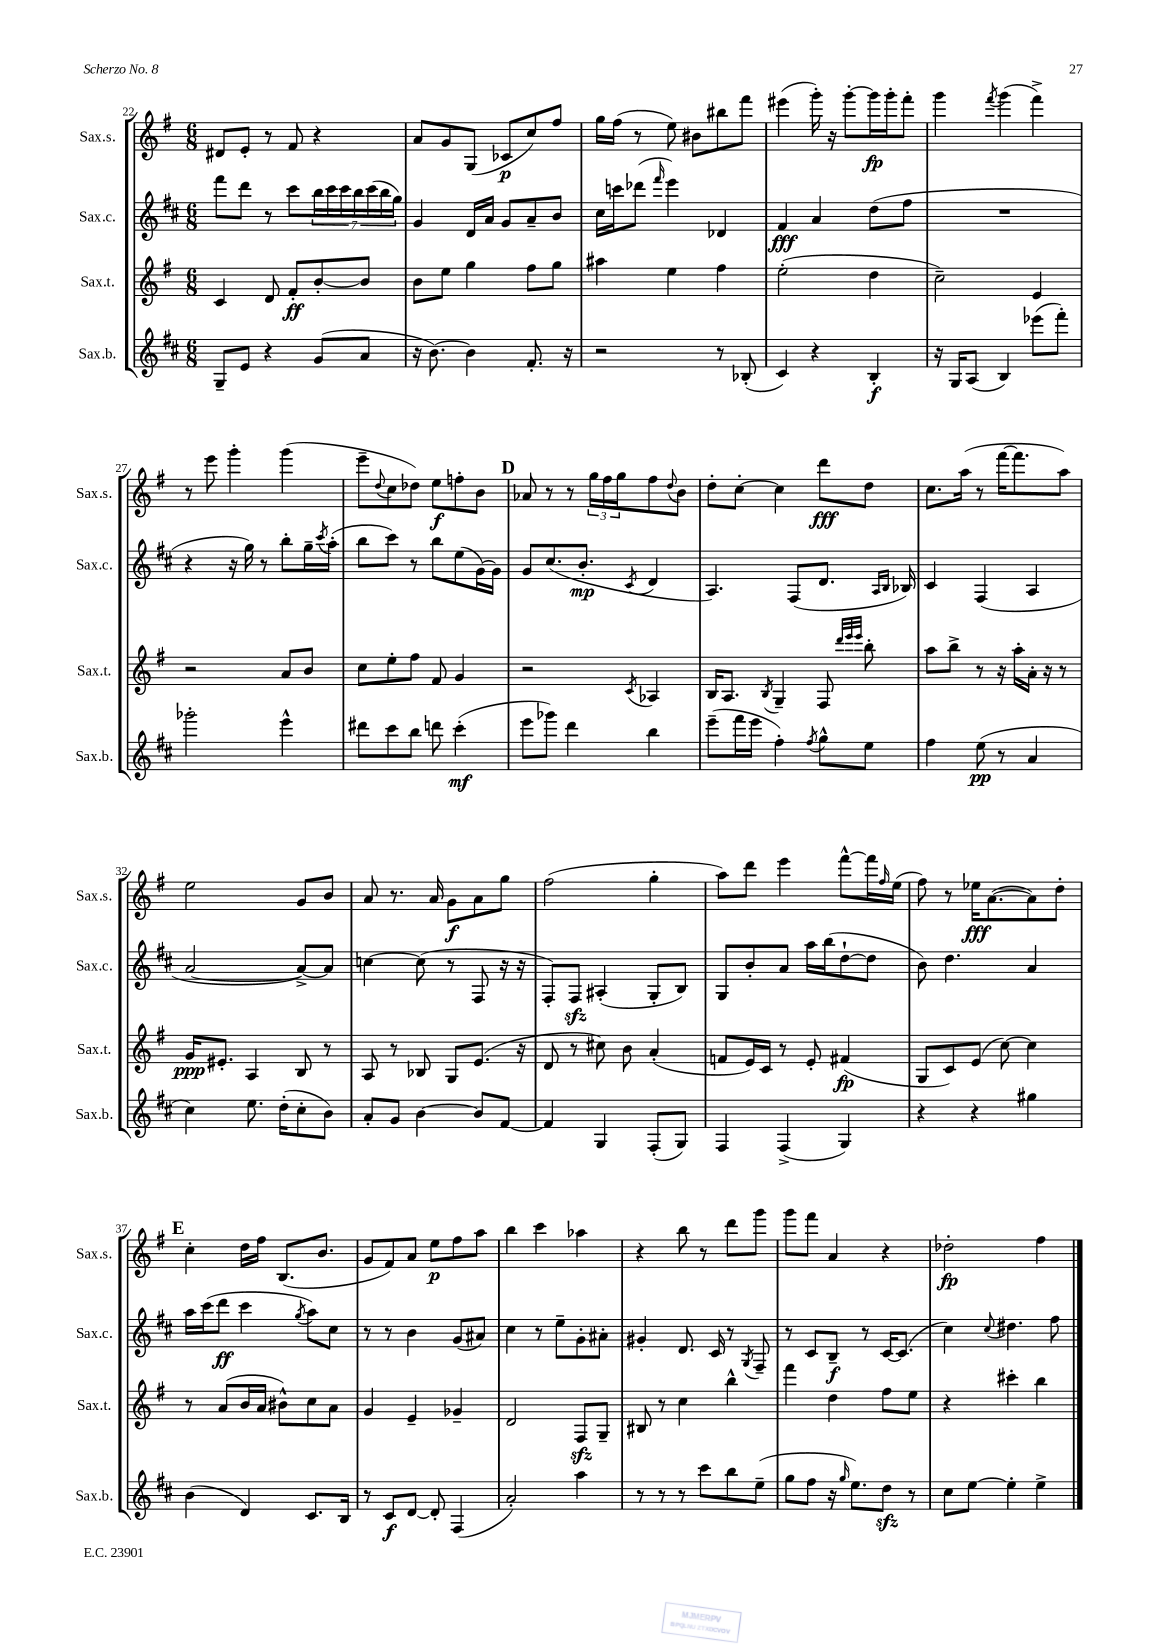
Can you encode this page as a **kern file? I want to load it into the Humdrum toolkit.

**kern	**dynam	**kern	**dynam	**kern	**dynam	**kern	**dynam
*part4	*part4	*part3	*part3	*part2	*part2	*part1	*part1
*staff4	*staff4	*staff3	*staff3	*staff2	*staff2	*staff1	*staff1
*I"Sax.b.	*	*I"Sax.t.	*	*I"Sax.c.	*	*I"Sax.s.	*
*I'Sax.b.	*	*I'Sax.t.	*	*I'Sax.c.	*	*I'Sax.s.	*
*clefG2	*	*clefG2	*	*clefG2	*	*clefG2	*
*k[f#c#]	*	*k[f#]	*	*k[f#c#]	*	*k[f#]	*
*M6/8	*	*M6/8	*	*M6/8	*	*M6/8	*
=22	=22	=22	=22	=22	=22	=22	=22
8G~/L	.	4c/	.	8fff#\L	.	8d#X/L	.
8e/J	.	.	.	8ddd\J	.	8e'/J	.
4r	.	8d/	.	8r	.	8r	.
.	.	8f#'/L	ff	8ccc#\L	.	8f#/	.
(8g/L	.	[8b'/	.	28bb\L	.	4r	.
.	.	.	.	28ccc#\	.	.	.
.	.	.	.	28ccc#\	.	.	.
.	.	.	.	28bb\	.	.	.
8a/J	.	8b/J]	.	.	.	.	.
.	.	.	.	(28ccc#\	.	.	.
.	.	.	.	28bb\	.	.	.
.	.	.	.	28gg\JJ)	.	.	.
=23	=23	=23	=23	=23	=23	=23	=23
16r	.	8b\L	.	4g/	.	8a/L	.
[8.b\)	.	.	.	.	.	.	.
.	.	8ee\J	.	.	.	8g/	.
4b\]	.	4gg\	.	16d/LL	.	(8G/J	.
.	.	.	.	16a/JJ	.	.	.
.	.	.	.	8g/L	.	8c-X/L	p
8.f#'/	.	8ff#\L	.	8a~/	.	8cc/)	.
.	.	8gg\J	.	8b/J	.	8ff#/J	.
16r	.	.	.	.	.	.	.
=24	=24	=24	=24	=24	=24	=24	=24
2r	.	4aa#X\	.	16cc#\LL	.	16gg\LL	.
.	.	.	.	16cccn\J	.	(16ff#\JJ	.
.	.	.	.	(8ddd-X\J	.	8r	.
.	.	.	.	16qqfff#/	.	.	.
.	.	4ee\	.	4eee\)	.	8ee\)	.
.	.	.	.	.	.	8b#X\L	.
8r	.	4ff#\	.	4d-X/	.	8bb#X\	.
(8B-X'/	.	.	.	.	.	8fff#\J	.
=25	=25	=25	=25	=25	=25	=25	=25
4c#/)	.	(2ee'\	.	4f#/	fff	(4eee#X\	.
4r	.	.	.	4a/	.	16ggg'\)	.
.	.	.	.	.	.	16r	.
.	.	.	.	.	.	[8ggg'\L	.
4B'/	f	4dd\	.	(8dd\L	.	16ggg\L]	fp
.	.	.	.	.	.	16ggg'\J	.
.	.	.	.	8ff#\J	.	8fff#'\J	.
=26	=26	=26	=26	=26	=26	=26	=26
16r	.	2cc~\)	.	2.r	.	4ggg\	.
16G/KL	.	.	.	.	.	.	.
(8A/J	.	.	.	.	.	.	.
.	.	.	.	.	.	8qfff#/	.
4B/)	.	.	.	.	.	(4ggg\	.
(8eee-X\L	.	4e/	.	.	.	4fff#^\)	.
8fff#'\J)	.	.	.	.	.	.	.
!!LO:LB:g=z
=27	=27	=27	=27	=27	=27	=27	=27
2ggg-X'\	.	2r	.	4r	.	8r	.
.	.	.	.	.	.	8eee\	.
.	.	.	.	16r	.	4ggg'\	.
.	.	.	.	16gg\)	.	.	.
.	.	.	.	8r	.	.	.
4eee^^\	.	8a/L	.	8bb'\L	.	(4ggg\	.
.	.	8b/J	.	16gg~\L	.	.	.
.	.	.	.	8qccc#/	.	.	.
.	.	.	.	(16aa'\JJ	.	.	.
=28	=28	=28	=28	=28	=28	=28	=28
8ddd#X\L	.	8cc\L	.	8bb\L	.	8eee~\L	.
.	.	.	.	.	.	8qqdd/	.
8ccc#\	.	8ee'\	.	8ccc#\J)	.	8cc\	.
8bb\J	.	8ff#\J	.	8r	.	8dd-X\J)	.
8dddn\	.	8f#/	.	8bb\L	.	8ee\L	f
(4ccc#'\	mf	4g/	.	(8ee\	.	8ffn'\	.
.	.	.	.	[16g\L)	.	8b\J	.
.	.	.	.	16g\JJ]	.	.	.
!!LO:REH:place=s1:t=D
=29	=29	=29	=29	=29	=29	=29	=29
8eee\L	.	2r	.	8g/L	.	8a-X/	.
8ggg-X\J)	.	.	.	(8.cc#/	.	8r	.
4ddd\	.	.	.	.	.	8r	.
.	.	.	.	8.b'/J	mp	.	.
.	.	.	.	.	.	24gg\LL	.
.	.	.	.	.	.	24ff#\	.
.	.	.	.	.	.	24gg\J	.
.	.	8qc/	.	8qc#/	.	.	.
4bb\	.	4A-X/	.	4d/	.	8ff#\	.
.	.	.	.	.	.	8qqdd/	.
.	.	.	.	.	.	8b\J	.
=30	=30	=30	=30	=30	=30	=30	=30
(8eee~\L	.	16B/KL	.	4.A/)	.	8dd'\L	.
.	.	8.A/J	.	.	.	.	.
16fff#\L	.	.	.	.	.	[8cc'\J	.
16eee\JJ	.	.	.	.	.	.	.
.	.	8qB/	.	.	.	.	.
4ff#'\)	.	4G~/	.	.	.	4cc\]	.
.	.	.	.	(8F#/L	.	.	.
8qff#/	.	.	.	.	.	.	.
8gg^^\L	.	8F#/	.	8.d/J	.	8ddd\L	fff
.	.	32qqddd/LLL	.	.	.	.	.
.	.	32qqeee/	.	.	.	.	.
.	.	32qqeee/JJJ	.	.	.	.	.
8ee\J	.	8bb'\	.	.	.	8dd\J	.
.	.	.	.	16qqA/LL	.	.	.
.	.	.	.	16qqB/JJ	.	.	.
.	.	.	.	16B-X/)	.	.	.
=31	=31	=31	=31	=31	=31	=31	=31
4ff#\	.	8aa\L	.	4c#/	.	8.cc\L	.
.	.	8bb^\J	.	.	.	.	.
.	.	.	.	.	.	(16aa\Jk	.
(8ee\	pp	8r	.	(4F#/	.	8r	.
8r	.	16r	.	.	.	[16fff#\KL	.
.	.	16aa'\LL	.	.	.	8.fff#\]	.
4a/	.	16a'\JJ	.	4A/	.	.	.
.	.	16r	.	.	.	.	.
.	.	8r	.	.	.	8aa\J)	.
!!LO:LB:g=z
=32	=32	=32	=32	=32	=32	=32	=32
4cc#\)	.	16g/KL	ppp	[2a/	.	2ee\	.
.	.	8.e#X'/J	.	.	.	.	.
8.ee\	.	4A/	.	.	.	.	.
(16dd'\KL	.	.	.	.	.	.	.
8cc#'\	.	8B/	.	8a^/L_)	.	8g/L	.
8b\J)	.	8r	.	8a/J]	.	8b/J	.
=33	=33	=33	=33	=33	=33	=33	=33
8a'/L	.	8A/	.	[4ccn\	.	8a/	.
8g/J	.	8r	.	.	.	8.r	.
[4b\	.	8B-X/	.	(8cc\]	.	.	.
.	.	.	.	.	.	16a/	.
.	.	8G/L	.	8r	.	8g\L	f
8b/L]	.	(8.e/J	.	8F#/	.	8a\	.
[8f#/J	.	.	.	16r	.	8gg\J	.
.	.	16r	.	16r	.	.	.
=34	=34	=34	=34	=34	=34	=34	=34
4f#/]	.	8d/	.	8F#'/L)	.	(2ff#\	.
.	.	8r	.	8F#zz/J	.	.	.
4G/	.	8cc#X\)	.	(4A#X'/	.	.	.
.	.	8b\	.	.	.	.	.
(8F#'/L	.	(4a'/	.	8G'/L	.	4gg'\	.
8G/J)	.	.	.	8B/J)	.	.	.
=35	=35	=35	=35	=35	=35	=35	=35
4F#/	.	8fn/L	.	8G/L	.	8aa\L)	.
.	.	16e/L)	.	8b'/	.	8ddd\J	.
.	.	16c/JJ	.	.	.	.	.
(4F#^/	.	8r	.	8a/J	.	4eee\	.
.	.	8e'/	.	16aa\LL	.	.	.
.	.	.	.	(16bb\J	.	.	.
4G/)	.	(4f#X/	fp	[8dd`\	.	[8fff#^^\L	.
.	.	.	.	8dd\J]	.	16fff#\L]	.
.	.	.	.	.	.	16qqff#/	.
.	.	.	.	.	.	(16ee\JJ	.
=36	=36	=36	=36	=36	=36	=36	=36
4r	.	8G/L	.	8b\)	.	8ff#\)	.
.	.	8c/)	.	4.dd\	.	8r	.
4r	.	(8e/J	.	.	.	16ee-X\KL	fff
.	.	.	.	.	.	([8.a\	.
.	.	[8cc\)	.	.	.	.	.
4gg#X\	.	4cc\]	.	4a/	.	8a\])	.
.	.	.	.	.	.	8dd'\J	.
!!LO:LB:g=z
!!LO:REH:place=s1:t=E
=37	=37	=37	=37	=37	=37	=37	=37
(4b\	.	8r	.	16aa\LL	.	4cc'\	.
.	.	.	.	(16ccc#\J	.	.	.
.	.	(8a/L	.	8ddd\J	ff	.	.
4d/)	.	16b/L	.	4ccc#\	.	16dd\LL	.
.	.	16a/JJ	.	.	.	16ff#\JJ	.
.	.	8b#X^^\L)	.	.	.	(8.B/L	.
.	.	.	.	8qgg/	.	.	.
8.c#/L	.	8cc\	.	8aa\L)	.	.	.
.	.	.	.	.	.	8.b/J	.
.	.	8a\J	.	8cc#\J	.	.	.
16B/Jk	.	.	.	.	.	.	.
=38	=38	=38	=38	=38	=38	=38	=38
8r	.	4g/	.	8r	.	8g/L	.
8c#/L	f	.	.	8r	.	8f#/)	.
[8d/J	.	4e~/	.	4b\	.	8a/J	.
8d'/]	.	.	.	.	.	8ee\L	p
(4F#/	.	4g-X~/	.	(8g/L	.	8ff#\	.
.	.	.	.	8a#X/J)	.	8aa\J	.
=39	=39	=39	=39	=39	=39	=39	=39
2a'/)	.	2d/	.	4cc#\	.	4bb\	.
.	.	.	.	8r	.	4ccc\	.
.	.	.	.	8ee~\L	.	.	.
4aa\	.	8F#zz/L	.	8g'\	.	4aa-X\	.
.	.	8G~/J	.	8a#X'\J	.	.	.
=40	=40	=40	=40	=40	=40	=40	=40
8r	.	8B#X/	.	4g#X'/	.	4r	.
8r	.	8r	.	.	.	.	.
8r	.	4cc\	.	8.d/	.	8bb\	.
8ccc#\L	.	.	.	.	.	8r	.
.	.	.	.	16c#/	.	.	.
8bb\	.	4bb^^\	.	8r	.	8ddd\L	.
.	.	.	.	8qG/	.	.	.
(8ee~\J	.	.	.	8F#~/	.	8ggg\J	.
=41	=41	=41	=41	=41	=41	=41	=41
8gg\L	.	4fff#\	.	8r	.	8ggg\L	.
8ff#\J	.	.	.	8c#/L	.	8fff#\J	.
16r	.	4dd\	.	8B~/J	f	4a/	.
16qqgg/	.	.	.	.	.	.	.
8.ee\L)	.	.	.	.	.	.	.
.	.	.	.	8r	.	.	.
8ddzz\J	.	8ff#\L	.	[16c#/KL	.	4r	.
.	.	.	.	(8.c#/J]	.	.	.
8r	.	8ee\J	.	.	.	.	.
=42	=42	=42	=42	=42	=42	=42	=42
8cc#\L	.	4r	.	4cc#\)	.	2dd-X'\	fp
[8ee\J	.	.	.	.	.	.	.
.	.	.	.	8qqcc#/	.	.	.
4ee'\]	.	4ccc#X'\	.	4.dd#X\	.	.	.
4ee^\	.	4bb\	.	.	.	4ff#\	.
.	.	.	.	8ff#\	.	.	.
==	==	==	==	==	==	==	==
*-	*-	*-	*-	*-	*-	*-	*-
